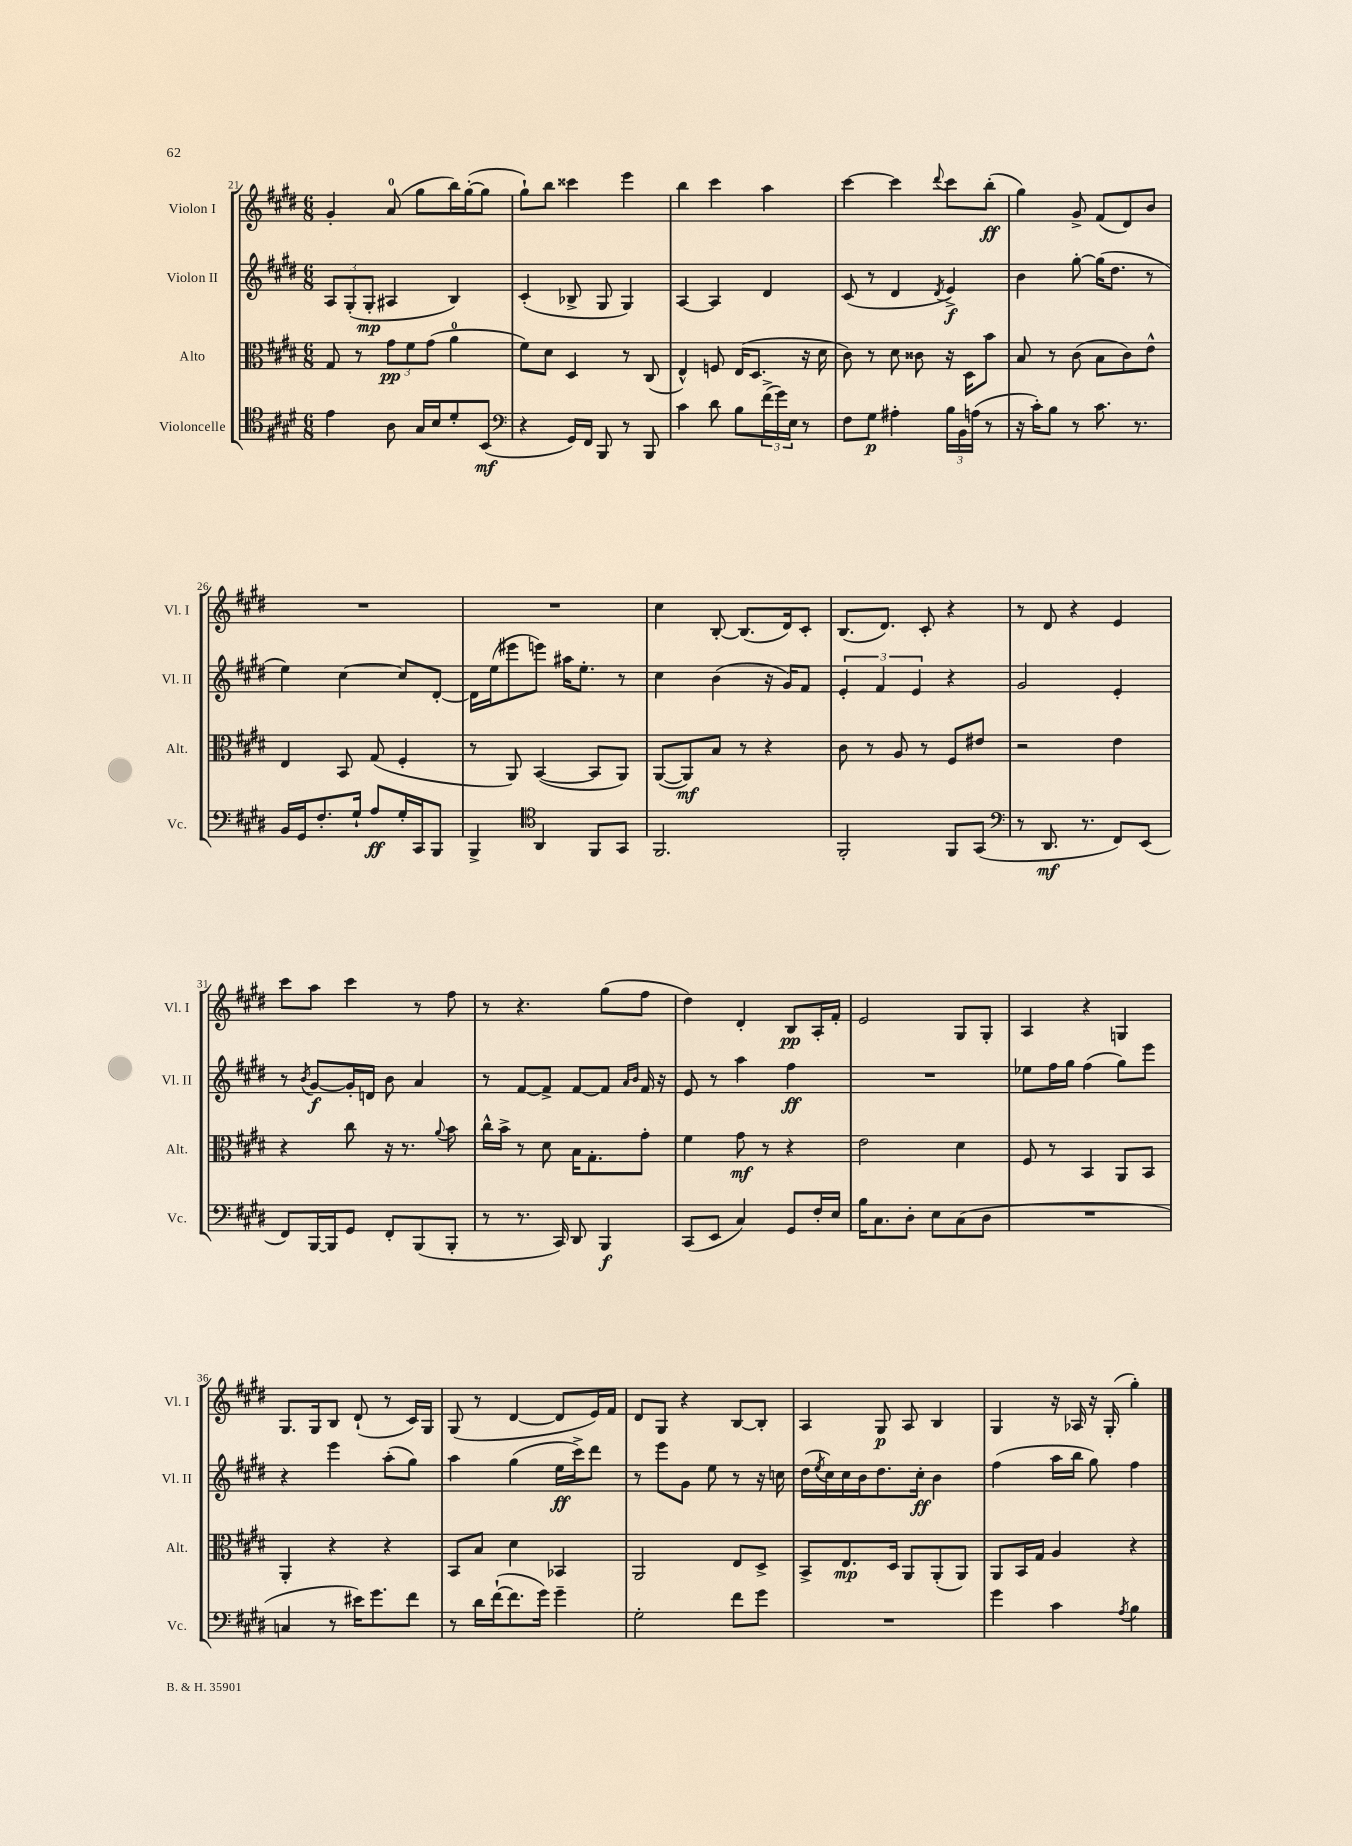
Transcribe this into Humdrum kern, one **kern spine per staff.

**kern	**kern	**kern	**kern
*staff4	*staff3	*staff2	*staff1
*clefC4	*clefC3	*clefG2	*clefG2
*k[f#c#g#d#]	*k[f#c#g#d#]	*k[f#c#g#d#]	*k[f#c#g#d#]
*M6/8	*M6/8	*M6/8	*M6/8
4e\	8G#/	12A/L	4g#'/
.	.	(12G#'/	.
.	8r	.	.
.	.	12G#'/J	.
8A\	12g#\L	4A#/	(8a/
.	12f#\	.	.
16G#/LL	.	.	8gg#\L
.	(12g#\J	.	.
16B/J	.	.	.
8d#'/	4a\	4B/)	16bb\L)
.	.	.	([16gg#'\J
(8BB/J	.	.	8gg#\]J
=	=	=	=
*clefF4	*	*	*
4r	8f#\L)	(4c#'/	8gg#`\L)
.	8d#\J	.	8bb\J
16GG#/LL)	4D#/	8B-^/	4ccc##\
16FF#/JJ	.	.	.
8BBB/	.	8G#/	.
8r	8r	4G#/)	4eee\
8BBB/	(8C#/	.	.
=	=	=	=
4c#\	4E^^/)	[4A/	4bb\
8d#\	8F/	4A/]	4ccc#\
8B\L	(16E/LK	.	.
.	8.D#/J	.	.
(24f#^\L	.	4d#/	4aa\
24g#\)	.	.	.
24E\JJ	.	.	.
8r	16r	.	.
.	16d#\	.	.
=	=	=	=
8F#\L	8c#\)	(8c#/	[4ccc#\
8G#\J	8r	8r	.
4A#'\	8d#\	4d#/	4ccc#\]
.	8c##\	.	.
.	.	8qd#/	8qqddd#/
24B\LL	16r	4e^/)	8ccc#\L
24BB\	.	.	.
.	16D#\LK	.	.
(24A\JJ	.	.	.
8r	8b\J	.	(8bb'\J
=	=	=	=
16r	8B/	4b\	4gg#\)
16c#'\LK)	.	.	.
8B\J	8r	.	.
8r	(8c#\	[8gg#'\	8g#^/
8.c#\	8B\L	(16gg#\]LK	(8f#/L
.	.	8.dd#\J	.
.	8c#\)	.	8d#/)
8.r	.	.	.
.	8e^^\J	8r	8b/J
=	=	=	=
16BB/LL	4E/	4ee\)	2.r
16GG#/J	.	.	.
8.F#'/	.	.	.
.	8BB/	[4cc#\	.
16G#`/Jk	.	.	.
8A/L	(8G#/	.	.
16G#'/L	4F#'/	8cc#/]L	.
16CC#/J	.	.	.
8BBB/J	.	[8d#'/J	.
=	=	=	=
4BBB^/	8r	16d#\]LL	2.r
.	.	(16ee\J	.
.	8AA/)	8eee#\	.
*clefC4	*	*	*
4AA/	([4BB/	8eee\J)	.
.	.	16aa#\LK	.
.	.	8.ee'\J	.
8FF#/L	8BB/]L	.	.
8GG#/J	8AA/J)	8r	.
=	=	=	=
2.FF#/	([8AA/L	4cc#\	4cc#\
.	8AA/])	.	.
.	8B/J	(4b\	[8B'/
.	8r	.	(8.B/]L
.	4r	16r	.
.	.	16g#/LK)	16d#/k)
.	.	8f#/J	8c#'/J
=	=	=	=
2FF#'/	8c#\	6e'/	(8.B/L
.	8r	.	.
.	.	6f#/	.
.	.	.	8.d#/J)
.	8A/	.	.
.	.	6e/	.
.	8r	.	8c#'/
8FF#/L	8F#/L	4r	4r
(8GG#/J	8e#/J	.	.
=	=	=	=
*clefF4	*	*	*
8r	2r	2g#/	8r
8.DD#/	.	.	8d#/
.	.	.	4r
8.r	.	.	.
8FF#/L)	4e\	4e'/	4e/
(8EE/J	.	.	.
=	=	=	=
8FF#/L)	4r	8r	8ccc#\L
.	.	8qb/	.
[16BBB/L	.	[8g#/L	8aa\J
16BBB/]J	.	.	.
8GG#/J	8cc#\	16g#'/]L	4ccc#\
.	.	16d/JJ	.
8FF#'/L	16r	8b\	.
.	8.r	.	.
(8BBB/	.	4a/	8r
.	8qqa/	.	.
8BBB'/J	8b\	.	8ff#\
=	=	=	=
8r	16cc#^^\LL	8r	8r
.	16b^\JJ	.	.
8.r	8r	[8f#/L	4.r
.	8d#\	8f#^/]J	.
16CC#/)	.	.	.
8DD#/	16B\LK	[8f#/L	.
.	8.G#'\	.	.
4BBB/	.	8f#/]J	(8gg#\L
.	.	16qqa/LL	.
.	.	16qqb/JJ	.
.	8g#'\J	16f#/	8ff#\J
.	.	16r	.
=	=	=	=
(8CC#/L	4f#\	8e/	4dd#\)
8EE/J	.	8r	.
4C#/)	8g#\	4aa\	4d#'/
.	8r	.	.
8GG#/L	4r	4ff#\	8B/L
16F#'/L	.	.	16A'/L
16E/JJ	.	.	16f#'/JJ
=	=	=	=
16B\LK	2e\	2.r	2e/
8.C#\	.	.	.
8D#'\J	.	.	.
8E\L	.	.	.
(8C#\	4d#\	.	8G#/L
8D#\J	.	.	8G#'/J
=	=	=	=
2.r	8F#/	8ee-\L	4A/
.	8r	16ff#\L	.
.	.	16gg#\JJ	.
.	4BB/	(4ff#\	4r
.	8AA/L	8gg#\L)	4G/
.	8BB/J	8eee\J	.
=	=	=	=
4C/	4AA'/	4r	8.G#/L
.	.	.	16G#/k
8r	4r	4eee\	8B/J
16e#\LK)	.	.	(8d#`/
8.g#\	.	.	.
.	4r	(8aa'\L	8r
8f#\J	.	8gg#\J)	16c#/LL)
.	.	.	16G#/JJ
=	=	=	=
8r	8BB/L	4aa\	(8G#/
16d#\LL	8B/J	.	8r
([16f#`\J	.	.	.
8.f#\]	4d#\	(4gg#\	[4d#/
16g#\Jk)	.	.	.
4g#~\	4BB-/	16ee\LL	8d#/]L
.	.	16ccc#^\J)	.
.	.	8ddd#\J	16e/L)
.	.	.	16f#/JJ
=	=	=	=
2G#'\	2AA/	8r	8d#/L
.	.	8eee\L	8G#/J
.	.	8g#\J	4r
.	.	8ee\	.
8f#\L	8E/L	8r	[8B/L
8g#\J	8D#^/J	16r	8B'/]J
.	.	16cc\	.
=	=	=	=
2.r	8BB^/L	(16dd#\LL	4A/
.	.	8qee/	.
.	.	16cc#\)	.
.	8.E/	16cc#\	.
.	.	16b\J	.
.	.	8.dd#\	8G#/
.	16D#/Jk	.	.
.	8AA/L	.	8A/
.	.	16cc#'\Jk	.
.	(8AA'/	4b\	4B/
.	8AA/J)	.	.
=	=	=	=
4g#\	8AA/L	(4ff#\	4G#/
.	16BB/L	.	.
.	16G#/JJ	.	.
4c#\	4A/	16aa\LL	16r
.	.	16bb\JJ	16A-/
.	.	8gg#\)	16r
.	.	.	(16G#'/
8qA/	.	.	.
4B\	4r	4ff#\	4gg#'\)
==	==	==	==
*-	*-	*-	*-
